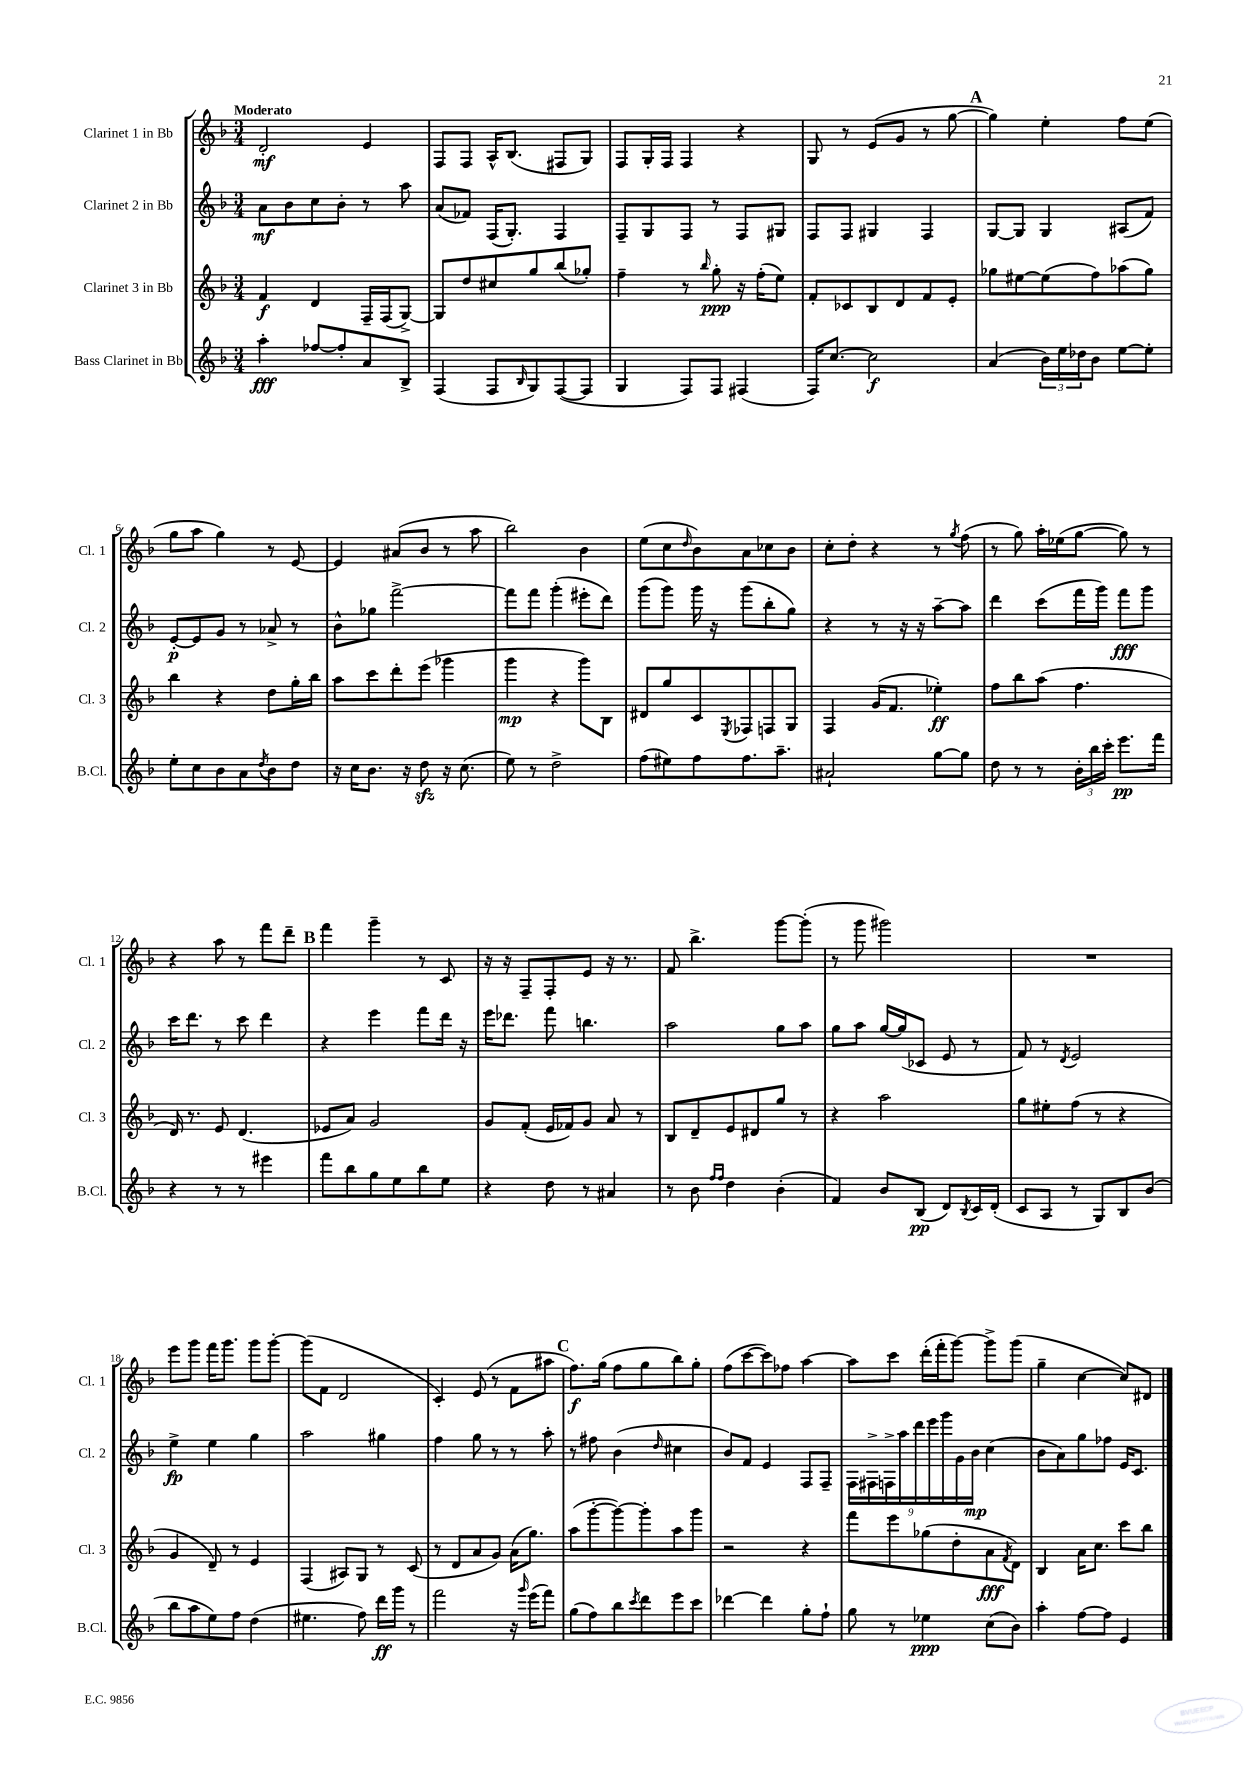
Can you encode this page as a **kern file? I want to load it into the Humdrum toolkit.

**kern	**kern	**kern	**kern
*staff4	*staff3	*staff2	*staff1
*clefG2	*clefG2	*clefG2	*clefG2
*k[b-]	*k[b-]	*k[b-]	*k[b-]
*M3/4	*M3/4	*M3/4	*M3/4
4aa'	4f	8a	2d'
.	.	8b-	.
[8ff-	4d	8cc	.
8ff-']	.	8b-'	.
8a	16F~	8r	4e
.	(16F	.	.
8B-^	[8G^)	8aa	.
=	=	=	=
(4F	8G]	(8a	8F
.	8dd	8f-)	8F
8F	8cc#	(16F	16A^^
.	.	8.G')	(8.B-
16qqB-	.	.	.
8G)	8gg	.	.
([8F	(8bb-	4F	8F#
8F]	8gg-')	.	8G)
=	=	=	=
4G	4ff~	8F~	8F
.	.	8G	16G'
.	.	.	16F
8F)	8r	8F	4F
.	16qqbb-	.	.
8F	8gg'	8r	.
(4F#	16r	8F	4r
.	(16ff'	.	.
.	8ee)	8G#	.
=	=	=	=
16F)	8f'	8F	8G
[8.cc	.	.	.
.	8c-	8F	8r
2cc]	8B-	4G#	(8e
.	8d	.	8g
.	8f	4F	8r
.	8e'	.	[8gg
=	=	=	=
(4a	8gg-	[8G	4gg])
.	[8ee#	8G]	.
24b-)	(8ee#]	4G	4ee'
24ee	.	.	.
24dd-	.	.	.
8b-	8ff)	.	.
[8ee	(8aa-	(8A#	8ff
8ee']	8gg-)	8f)	(8ee
=	=	=	=
8ee'	4bb-	[8e'	8gg
8cc	.	8e]	8aa
8b-	4r	8g	4gg)
8a	.	8r	.
8qdd	.	.	.
8b-	8dd	8a-^	8r
8dd	16gg'	8r	[8e
.	16bb-	.	.
=	=	=	=
16r	8aa	8b-^^	4e]
16cc	.	.	.
8.b-	8ccc	8gg-	.
.	8ddd'	[2fff^	(8a#
16r	.	.	.
8dd	(8eee	.	8b-
16r	4ggg-	.	8r
(8.cc	.	.	.
.	.	.	8aa
=	=	=	=
8ee)	4ggg	8fff]	2bb-)
8r	.	8fff	.
2dd^	4r	(4ggg'	.
.	8ggg)	8eee#'	4b-
.	8B-	8ddd)	.
=	=	=	=
(8ff	8d#	(8ggg	(8ee
8ee#)	8gg	8ggg)	8cc
.	.	.	16qqdd
8ff	8c	16ggg	8b-)
.	.	16r	.
.	8qE	.	.
8.ff	8F-	(8ggg	8a
.	8F	8bb-'	8cc-
8.aa~	.	.	.
.	8G	8gg)	8b-
=	=	=	=
2a#`	4F	4r	8cc'
.	.	.	8dd'
.	(16g	8r	4r
.	8.f	.	.
.	.	16r	.
.	.	16r	.
[8gg	4ee-')	[8aa~	8r
.	.	.	8qgg
8gg]	.	8aa]	(8ff
=	=	=	=
8dd	8ff	4ddd	8r
8r	8bb-	.	8gg)
8r	(8aa	(8ccc	16aa'
.	.	.	(16ee-
24b-'	4.ff	16fff	[8gg
24bb-	.	.	.
.	.	16ggg)	.
24ccc'	.	.	.
8.eee	.	8fff	8gg])
.	.	8ggg	8r
16fff	.	.	.
=	=	=	=
4r	16d)	16ccc	4r
.	8.r	8.ddd	.
8r	8e	8r	8aa
8r	(4.d	8ccc	8r
4eee#	.	4ddd	8fff
.	.	.	8ddd~
=	=	=	=
8fff	8e-	4r	4fff
8bb-	8a)	.	.
8gg	2g	4eee	4ggg~
8ee	.	.	.
8bb-	.	8fff	8r
8ee	.	16ddd	8c
.	.	16r	.
=	=	=	=
4r	8g	16eee	16r
.	.	8.ddd-	16r
.	(8f'	.	8F~
8dd	16e	8fff	8F'
.	16f-)	.	.
8r	8g	4.bb	8e
4a#	8a	.	16r
.	.	.	8.r
.	8r	.	.
=	=	=	=
8r	8B-	2aa	8f
8b-	8d~	.	4.bb-^
16qqff	.	.	.
16qqff	.	.	.
4dd	8e	.	.
.	8d#	.	.
(4b-'	8gg	8gg	[8ggg
.	8r	8aa	(8ggg']
=	=	=	=
4f)	4r	8gg	8r
.	.	8aa	8ggg
8b-	2aa	[16gg	2ggg#)
.	.	(16gg]	.
(8B-	.	8c-	.
8d)	.	8e	.
8qB-	.	.	.
16c	.	8r	.
(16d'	.	.	.
=	=	=	=
8c	8gg	8f)	2.r
8A	8ee#'	8r	.
.	.	8qd	.
8r	(8ff	2e	.
8G)	8r	.	.
8B-	4r	.	.
(8b-	.	.	.
=	=	=	=
8bb-	4g	4ee^	8eee
8aa	.	.	8ggg
8ee)	8d~)	4ee	16fff
.	.	.	8.ggg
8ff	8r	.	.
(4dd	4e	4gg	8ggg
.	.	.	[8ggg'
=	=	=	=
4.ee#	(4F	2aa	(8ggg]
.	.	.	8f
.	8A#)	.	2d
8ff)	8G	.	.
16ddd	8r	4gg#	.
16ggg	.	.	.
8r	(8c	.	.
=	=	=	=
2fff	8r	4ff	4c')
.	8d	.	.
.	8a	8gg	(8e
.	8g)	8r	8r
16r	(16a	8r	8f
16qqggg	.	.	.
(16eee	8.gg)	.	.
8fff)	.	8aa'	8aa#
=	=	=	=
(8gg	(8aa	8r	8.ff)
8ff)	[8ggg'	8ff#	.
.	.	.	(16gg
8bb-	8ggg_)	(4b-	8ff
8qccc	.	.	.
8ddd	8ggg']	.	8gg
.	.	16qqdd	.
8eee	8aa	4cc#	8bb-)
8ccc	8ggg	.	8gg'
=	=	=	=
[4ddd-	2r	8b-)	(8ff
.	.	8f	[8ccc
4ddd-]	.	4e	8ccc])
.	.	.	8ff-
8gg'	4r	8F	[4aa
8ff`	.	8F~	.
=	=	=	=
8gg	8fff	18F	8aa]
.	.	18F#^	.
.	.	18F^	.
8r	8eee	.	8ccc
.	.	18aa	.
.	.	18ddd	.
4ee-	(8gg-	.	(16ddd'
.	.	18eee	.
.	.	.	16fff'
.	.	18ggg	.
.	8dd'	.	[8ggg)
.	.	18g	.
.	.	18b-	.
(8cc	8a	(4cc	8ggg^]
.	8qf	.	.
8b-)	8d)	.	(8ggg
=	=	=	=
4aa'	4B-	8b-	4gg~
.	.	8a)	.
[8ff	16a	8gg	[4cc
.	8.cc	.	.
8ff]	.	8ff-	.
4e	8ccc	16e	8cc])
.	.	8.c	.
.	8bb-	.	8d#
==	==	==	==
*-	*-	*-	*-
